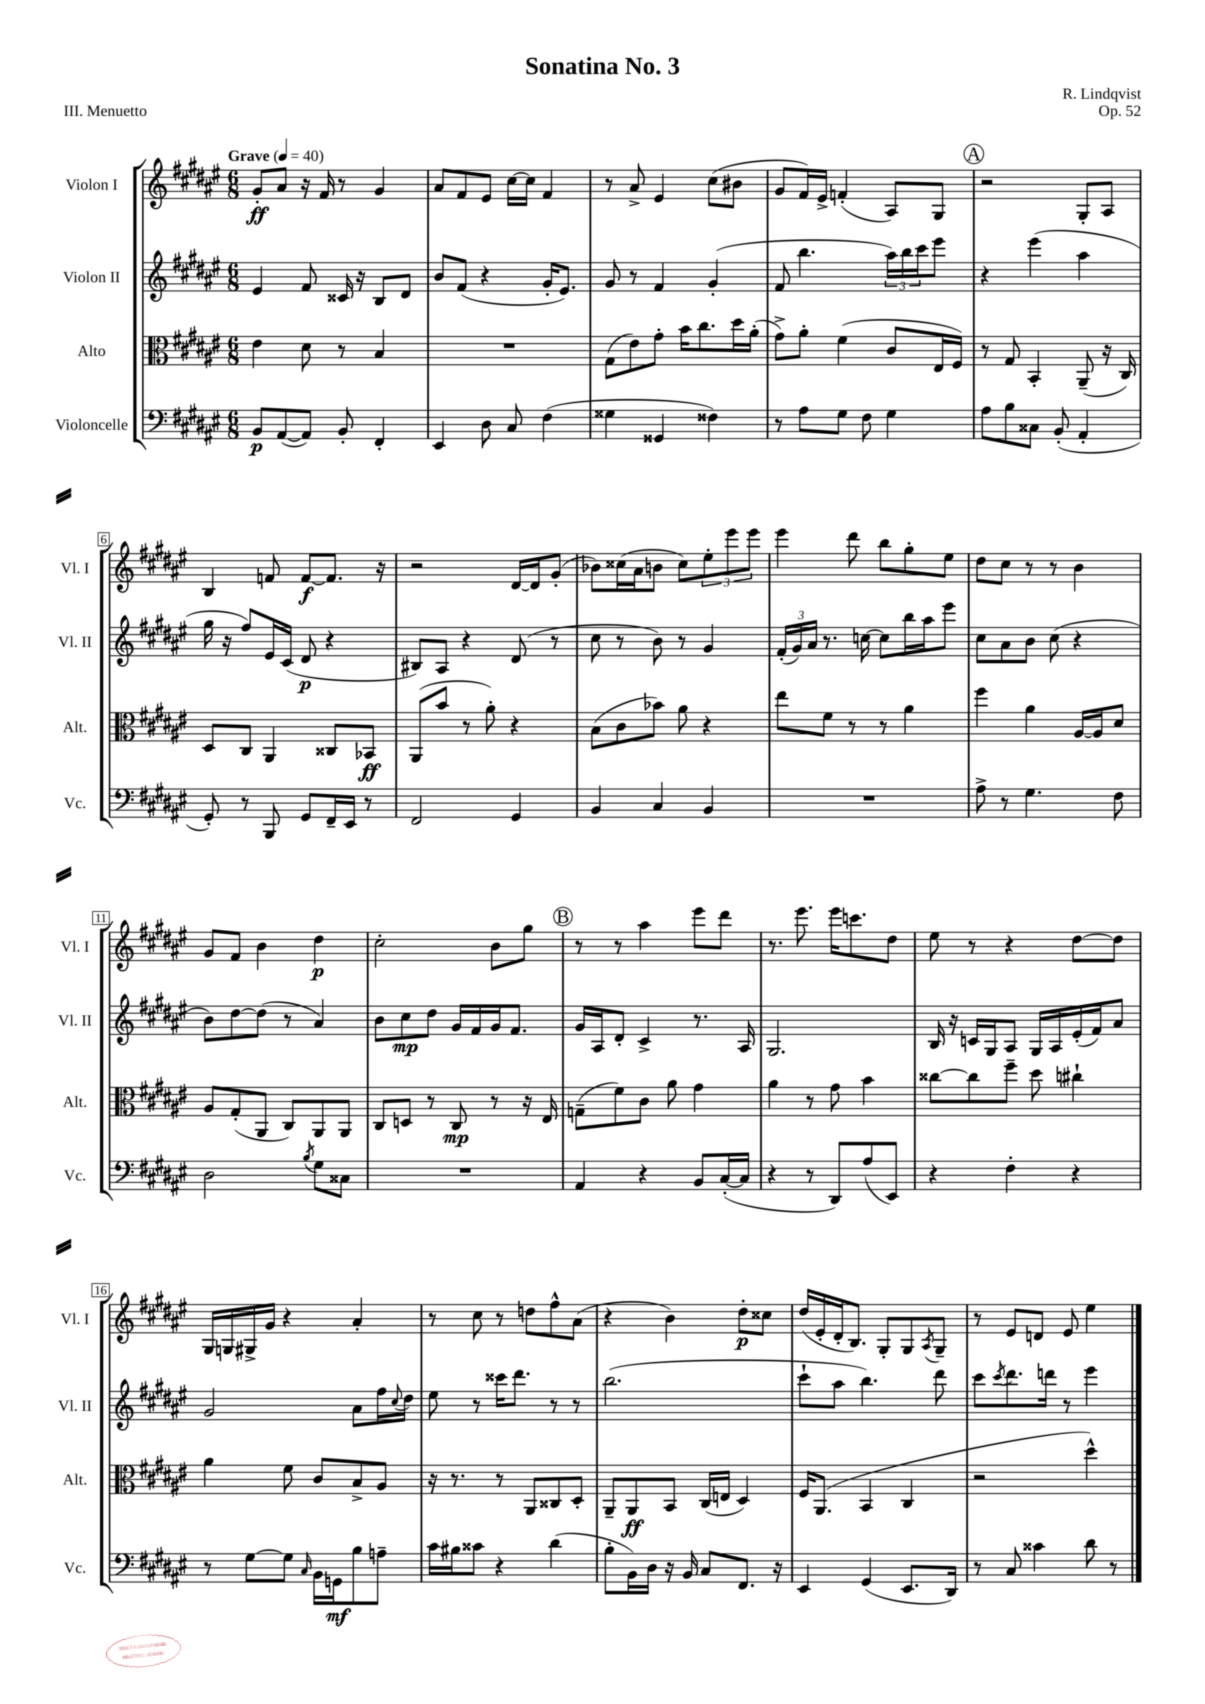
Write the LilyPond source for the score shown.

\header { title = "Sonatina No. 3" composer = "R. Lindqvist" opus = "Op. 52" piece = "III. Menuetto" }
<<
\new StaffGroup <<
\new Staff = "s0" \with { instrumentName = "Violon I" shortInstrumentName = "Vl. I" } {
    \clef treble \key fis \major \numericTimeSignature \time 6/8 \tempo "Grave" 4 = 40
    gis'8-.\ff ais'8 r16 fis'16 r8 gis'4 |
    ais'8 fis'8 eis'8 cis''16~ cis''16 fis'4 |
    r8 ais'8-> eis'4 cis''8( bis'8 |
    gis'8 fis'16) eis'16-> f'4-.( ais8) gis8 |
    \mark \markup { \circle "A" } r2 gis8-. ais8 |
    b4 f'8 f'8~\f f'8. r16 |
    r2 dis'16~ dis'16 gis'8-.( |
    bes'8) cisis''16( ais'16 b'8 cisis''8) \tuplet 3/2 { eis''8-. eis'''8 eis'''8 } |
    eis'''4 dis'''8 b''8 gis''8-. eis''8 |
    dis''8 cis''8 r8 r8 b'4 |
    gis'8 fis'8 b'4 dis''4\p |
    cis''2-. b'8 gis''8 |
    \mark \markup { \circle "B" } r8 r8 ais''4 eis'''8 dis'''8 |
    r8. eis'''8. eis'''16 c'''8. dis''8 |
    eis''8 r8 r4 dis''8~ dis''8 |
    gis16 g16 gis16-> gis'16 r4 ais'4-. |
    r8 cis''8 r8 d''8 fis''8-^ ais'8( |
    r4 b'4) dis''8-.\p cisis''8 |
    dis''16( eis'16-. dis'16-. b8.) gis8-. gis8 \acciaccatura { ais8 } gis8-- |
    r8 eis'8 d'8 eis'8 eis''4 \bar "|." |
}
\new Staff = "s1" \with { instrumentName = "Violon II" shortInstrumentName = "Vl. II" } {
    \clef treble \key fis \major \numericTimeSignature \time 6/8
    eis'4 fis'8 cisis'16 r16 b8 dis'8 |
    b'8 fis'8( r4 gis'16-. eis'8.) |
    gis'8 r8 fis'4 gis'4-.( |
    fis'8 b''4. \tuplet 3/2 { ais''16) b''16 cis'''16 } eis'''8 |
    \mark \markup { \circle "A" } r4 eis'''4( ais''4 |
    gis''16 r16 fis''8) eis'16 cis'16( dis'8\p r4 |
    bis8) ais8 r4 dis'8( r8 |
    cis''8 r8 b'8) r8 gis'4 |
    \tuplet 3/2 { fis'16-.( gis'16) ais'16 } r8. c''16~ c''8 b''16 ais''16 eis'''8 |
    cis''8 ais'8 b'8 cis''8( r4 |
    b'8) dis''8~ dis''8( r8 ais'4) |
    b'8 cis''8\mp dis''8 gis'16 fis'16 gis'16 fis'8. |
    \mark \markup { \circle "B" } gis'16 ais16 dis'8-. cis'4-> r8. ais16 |
    gis2. |
    b16 r16 c'16 gis16 ais8 gis16 ais16 eis'16-.( fis'16) ais'8 |
    gis'2 ais'8 fis''16 \appoggiatura { cis''8 } dis''16 |
    eis''8 r8 cisis'''16 dis'''8. r8 r8 |
    b''2.( |
    cis'''8-! ais''8 b''4.) dis'''8 |
    cis'''8 \acciaccatura { cis'''8 } dis'''8. d'''16 r8 eis'''4 \bar "|." |
}
\new Staff = "s2" \with { instrumentName = "Alto" shortInstrumentName = "Alt." } {
    \clef alto \key fis \major \numericTimeSignature \time 6/8
    eis'4 dis'8 r8 b4 |
    R2. |
    gis8( eis'8) gis'8-. b'16 cis''8. dis''16 ais'16-.( |
    gis'8->) ais'8-. fis'4( cis'8 eis16 fis16) |
    \mark \markup { \circle "A" } r8 gis8 b,4-. ais,8--( r16 cis16) |
    dis8 cis8 ais,4 cisis8 bes,8\ff |
    ais,8( b'8 r8 ais'8-.) r4 |
    b8( cis'8 bes'8) ais'8 r4 |
    eis''8 fis'8 r8 r8 ais'4 |
    fis''4 ais'4 ais16~ ais16 dis'8 |
    ais8 gis8-.( ais,8 cis8) ais,8 ais,8 |
    cis8 d8 r8 cis8\mp r8 r16 eis16 |
    \mark \markup { \circle "B" } g8--( fis'8) cis'8 ais'8 gis'4 |
    ais'4 r8 gis'8 b'4 |
    cisis''8~ cisis''8 fis''8-- dis''8 cis''4-! |
    ais'4 fis'8 cis'8 b8-> ais8 |
    r16 r8. r8 ais,8 cisis8 dis8-. |
    ais,8-- ais,8\ff b,8 cis16( e16 dis4) |
    fis16 ais,8.( b,4 cis4 |
    r2 dis''4-^) \bar "|." |
}
\new Staff = "s3" \with { instrumentName = "Violoncelle" shortInstrumentName = "Vc." } {
    \clef bass \key fis \major \numericTimeSignature \time 6/8
    b,8\p ais,8~( ais,8) b,8-. fis,4-. |
    eis,4 dis8 cis8 fis4( |
    gisis4 gisis,4 fisis4) |
    r8 ais8 gis8 fis8 gis4 |
    \mark \markup { \circle "A" } ais8 b8 cisis8 b,8-.( ais,4-. |
    gis,8-.) r8 b,,8 gis,8 fis,16-- eis,16 r8 |
    fis,2 gis,4 |
    b,4 cis4 b,4 |
    R2. |
    ais8-> r8 gis4. fis8 |
    dis2 \acciaccatura { b8 } gis8 cisis8 |
    R2. |
    \mark \markup { \circle "B" } ais,4 r4 b,8 cis16~-.( cis16 |
    r4 r8 dis,8) ais8( eis,8) |
    r4 fis4-. r4 |
    r8 gis8~ gis8 \grace { cis16 } b,16 g,16\mf b8 a8-- |
    cis'16 bis16 cisis'8 r4 dis'4( |
    b8-. b,16) dis16 r16 b,16 cis8 fis,8. r16 |
    eis,4 gis,4( eis,8. dis,16) |
    r8 cis8 cisis'4 dis'8 r8 \bar "|." |
}
>>
>>
\layout { \context { \Score \override BarNumber.stencil = #(make-stencil-boxer 0.1 0.3 ly:text-interface::print) } }
